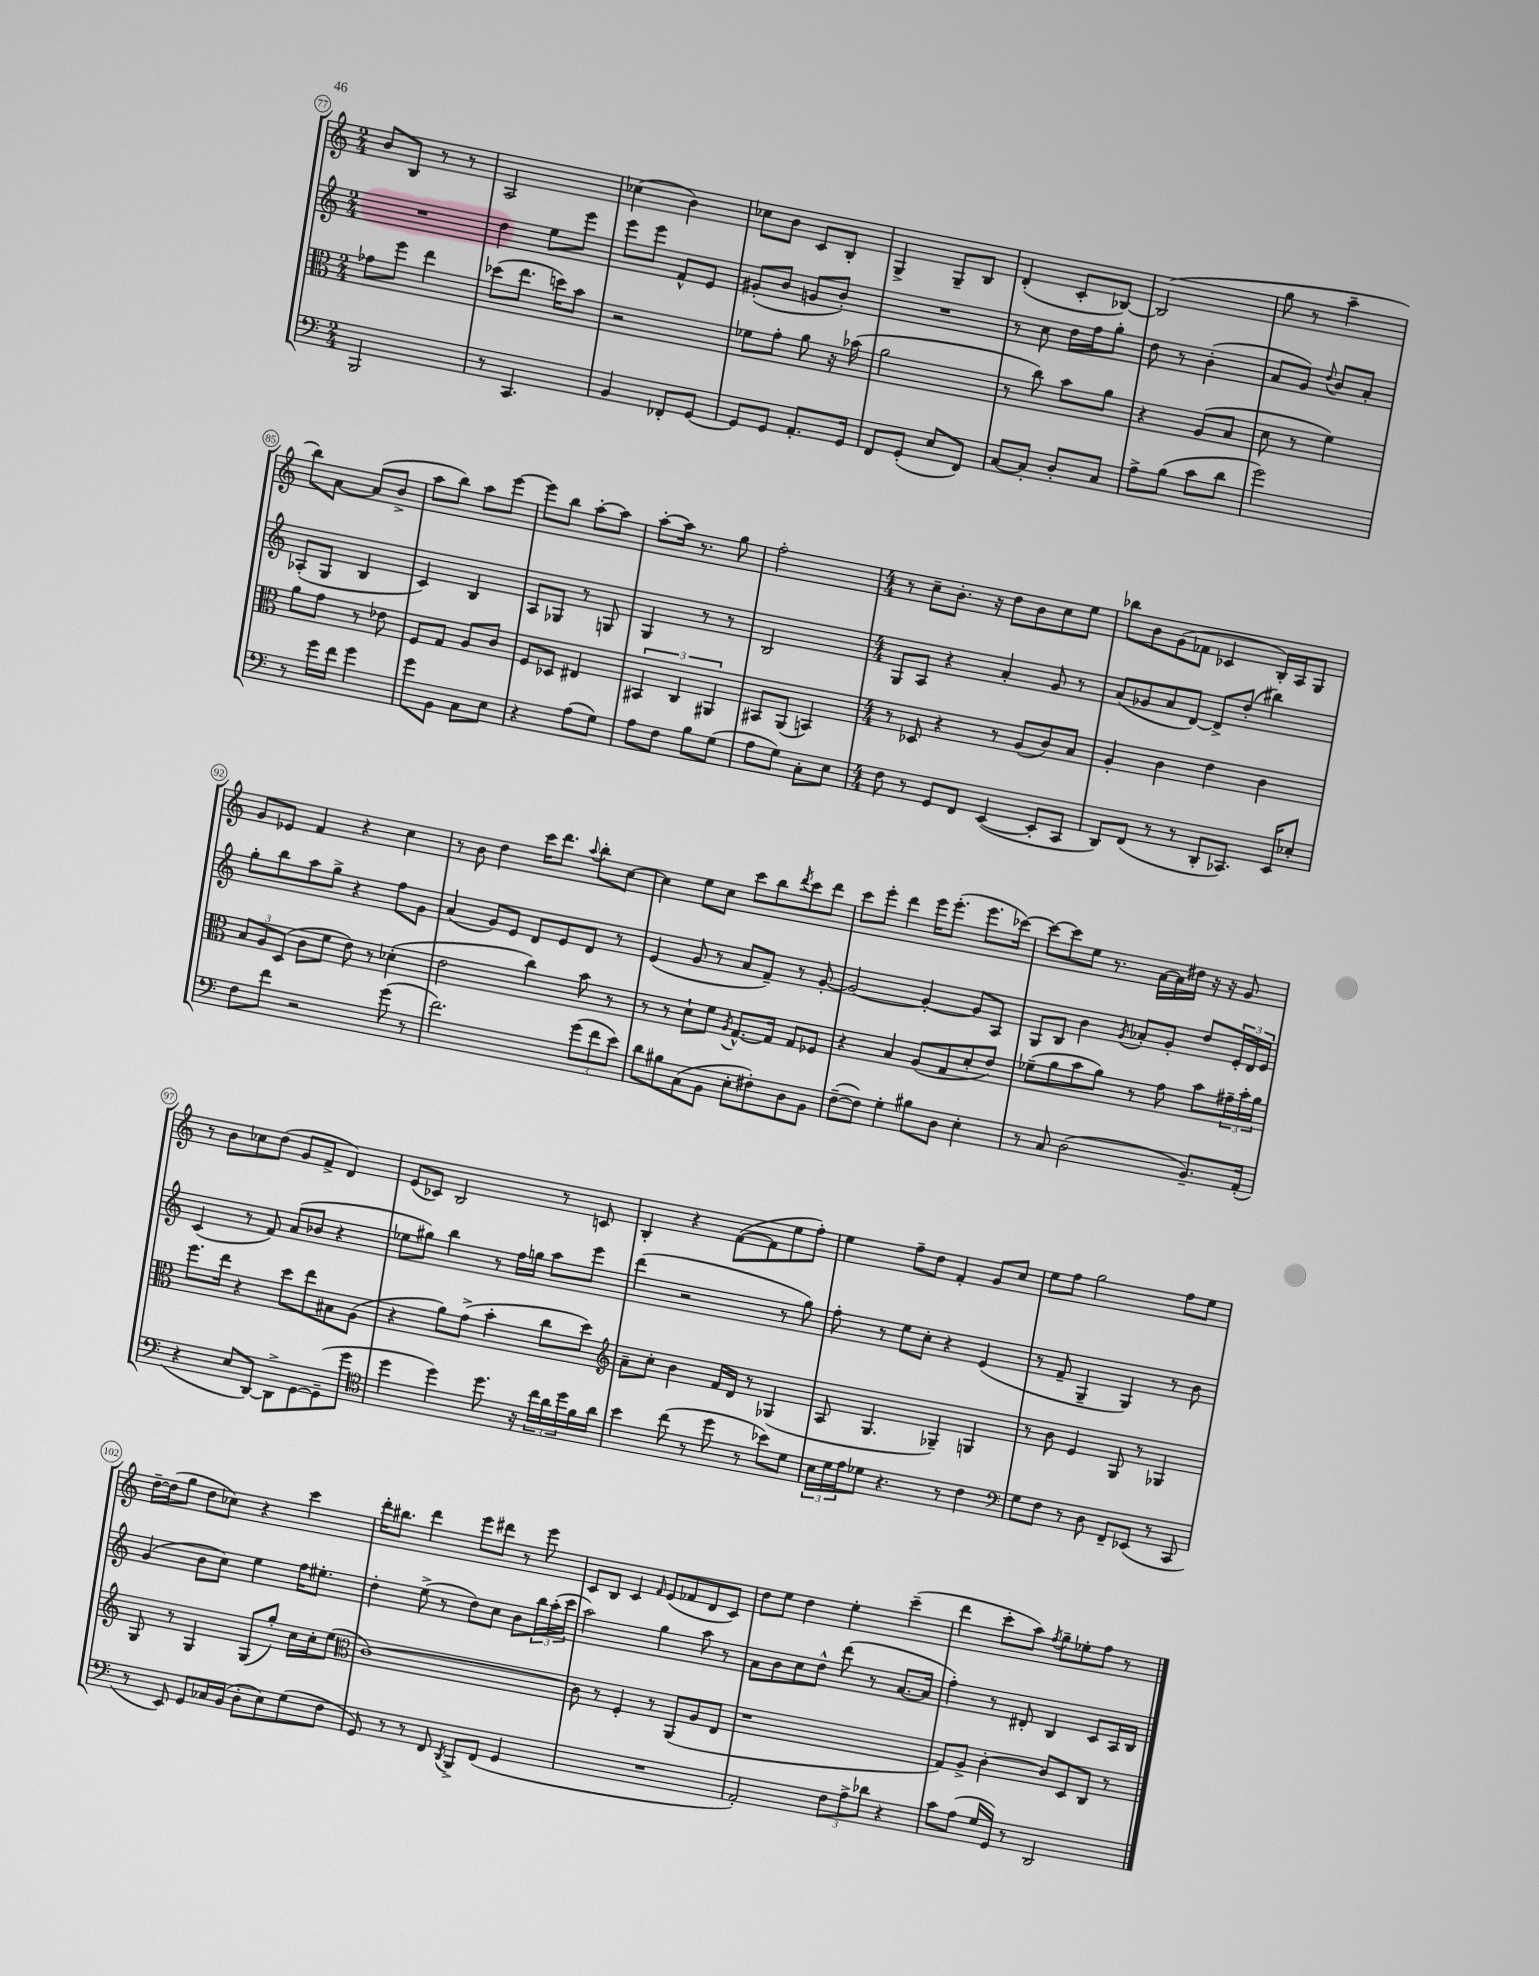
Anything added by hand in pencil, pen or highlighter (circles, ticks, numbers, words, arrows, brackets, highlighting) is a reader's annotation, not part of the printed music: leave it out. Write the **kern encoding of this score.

**kern	**kern	**kern	**kern
*part4	*part3	*part2	*part1
*staff4	*staff3	*staff2	*staff1
*clefF4	*clefC3	*clefG2	*clefG2
*k[]	*k[]	*k[]	*k[]
*M2/4	*M2/4	*M2/4	*M2/4
=77	=77	=77	=77
2BBB/	8g-X\L	2r	8b/L
.	8ff\J	.	8B/J
.	4ee\	.	8r
.	.	.	8r
=78	=78	=78	=78
8r	(8dd-X\L	4dd\	2A/
4.CC/	8.ee\J	.	.
.	.	8ee\L	.
.	16ddn\KL)	.	.
.	8b\J	8eee\J	.
=79	=79	=79	=79
4BB/	2r	8eee\L	(4cc-X\
.	.	8eee\J	.
8FF-X'/L	.	8f^^/L	4b\)
[8GG/J	.	8e/J	.
=80	=80	=80	=80
8GG/L]	8f-X\L	(8g#X'/L	8cc-X\L
8GG/J	8g'\J	8b/J	8b\J
8.AA'/L	8a\	8gn/L	8c/L
.	16r	8b'/J)	8B'/J
16GG/Jk	(16b-X\	.	.
=81	=81	=81	=81
8FF/L	2a\	2r	4G^/
(8GG'/J	.	.	.
8E/L	.	.	8G~/L
8FF/J)	.	.	8B/J
=82	=82	=82	=82
[8C/L	8r	8r	(4d'/
8C'/J]	8cc\)	8cc\	.
8D'/L	8b\L	16dd\LL	8c'/L
.	.	16ff\J	.
8C/J	8a\J	8gg'\J	[8B-X/J)
=83	=83	=83	=83
8A^\L	4r	8dd\	(2B-/]
(8B\J	.	8r	.
8c\L	(8A/L	(4b'\	.
8d\J	8B/J	.	.
=84	=84	=84	=84
2g\)	8d\	8a/L	8gg\
.	8r	8g/J)	8r
.	.	8qqdd/	.
.	4f\)	8b/L	4aa~\
.	.	8a'/J	.
!!LO:LB:g=z
=85	=85	=85	=85
8r	8a\L	(8A-X'/L	8bb\L)
16g\LL	8g\J	8G/J	[8a\J
16f\JJ	.	.	.
4g\	8r	4B/	(8a/L]
.	8e-X\	.	8b^/J
=86	=86	=86	=86
8g\L	8F/L	4c/)	8aa\L
8BB\J	8G/J	.	8bb\J)
8C\L	8A/L	4B/	8aa\L
8E\J	8c/J	.	[8eee\J
=87	=87	=87	=87
4r	8F/L	8A/L	8eee\L]
.	8D-X/J	8G-X/J	8bb\J
(8A\L	4E#X/	8r	[8aa'\L
8G\J)	.	8Gn/	8aa\J]
=88	=88	=88	=88
8A\L	6BB#X/	4G/	[8aa'\L
8F\J	.	.	16aa\Jk]
.	6C/	.	.
.	.	.	8.r
8B\L	.	8r	.
.	6AA#X/	.	.
(8G\J	.	8r	8gg\
=89	=89	=89	=89
8A\L	8BB#X/L	2B/	2ff'\
8G\J)	(8AA/J	.	.
8C'\L	4BBn/)	.	.
8E\J	.	.	.
=90	=90	=90	=90
*M4/4	*M4/4	*M4/4	*M4/4
8F\	8r	8G/L	8r
8r	8D-X/	8A/J	8cc~\L
8GG/L	4r	4r	8.b'\J
8FF/J	.	.	.
.	.	.	16r
([4EE/	8r	4a'/	8dd\L
.	(8A/L	.	8b\
8EE'/L]	8c/)	8g/	8cc\
8CC/J	8B/J	8r	8ee\J
=91	=91	=91	=91
8DD/L)	4A'/	(8a/L	8bb-X\L
(8FF/J	.	8g-X/	8b\
8r	4c\	8a/	(8g\
8r	.	[8d/J)	8f-X\J
8DD'/L	4e\	8d^/L]	4c-X/
8.CC-X/J)	.	(8dd'/J	.
.	4c\	4bb#X\)	16B'/LL)
16EE/KL	.	.	16A/J
8E-X'/J	.	.	8G/J
!!LO:LB:g=z
=92	=92	=92	=92
8F\L	12B/L	8gg'\L	8g/L
.	12A/	.	.
8f\J	.	8bb\	8e-X/J
.	(12D/J	.	.
2r	8c\L	8aa\	4f/
.	8f\J	8gg^\J	.
.	8e\)	4r	4r
.	8r	.	.
(8g\	(4d-X'\	8ff\L	4cc\
8r	.	8g\J	.
=93	=93	=93	=93
2.f\)	2e\	(4a/	8r
.	.	.	8b\
.	.	8g/L)	4dd\
.	.	8e/J	.
.	4cc\)	8d/L	16ccc\KL
.	.	.	8.ddd\J
.	.	8e/	.
.	.	.	8qqaa/
(12g\L	8b\	8d/J	8bb'\L
12f\	.	.	.
.	8r	8r	[8cc\J
12e\J)	.	.	.
=94	=94	=94	=94
8d\L	8r	(4e/	4cc\]
8B#X\	8r	.	.
(8C\	8d`\L	8g/	8ee\L
8BB\J	8f\J	8r	8cc\J
.	8qA/	.	.
8E'\L	[8.G^^/L	8a/L	8ccc\L
8F#X'\)	.	8f~/J)	8bb\
.	16G/Jk]	.	.
.	.	.	8qddd/
8D\	8G/L	8r	8ccc\
8BB\J	8F-X/J	[8g'/	8ddd\J
=95	=95	=95	=95
([8F~\L	4r	2g/_	8ccc\L
8F\J])	.	.	8eee'\J
4G'\	4B/	.	4ddd\
8B#X\L	(8A/L	4g'/_	16eee\KL
.	.	.	(8.eee'\J
8D\J	8G/	.	.
4E'\	8d'/	8g/L]	8.eee\L
.	8e/J)	8A/J	.
.	.	.	[16ccc-X\Jk)
=96	=96	=96	=96
8r	(8f-X~\L	8G/L	8ccc-\L_
8C/	8a\	8B/J	8ccc-\]
(2D\	8b\	4b\	8ee\J
.	8a\J)	.	8.r
.	.	8qg/	.
.	8r	8a-X'/L	.
.	.	.	[16a\LL
.	8g\	8g'/J	16a\]
.	.	.	16dd#X\JJ
8.BB~/L)	8b\L	8dd/L	16r
.	.	.	16r
.	24g#X~\L	24e'/L	8g/
.	24b'\	24d/	.
(16AA'/Jk	.	.	.
.	24a\JJ	24e/JJ	.
!!LO:LB:g=z
=97	=97	=97	=97
4r	8.ff\L	(4c/	8r
.	.	.	8b\L
.	16ee\Jk	.	.
8E/L	4r	8r	8cc-X\
[8DD/J)	.	8f/)	(8dd\J
8DD^\L]	8dd\L	(8a/L	8g/L
[8GG\	8ee\	8b-X/J	8f^/J
(8GG~\]	8B#X\	4r	4d/)
8g\J	(8A\J	.	.
=98	=98	=98	=98
*clefC4	*	*	*
4dd\	4r	8ee-X\L	(8e/L
.	.	8gg#X\J)	8c-X/J)
4dd\)	8a\L)	4bb\	2B/
.	(8g^\J	.	.
8.dd\	4b'\	8r	.
.	.	16ff\LL	.
16r	.	16ggn\JJ	.
24cc\LL	8cc\L	8aa\L	8r
24a\	.	.	.
24dd\	.	.	.
16f\	8dd\J)	8eee\J	8cn/
16a\JJ	.	.	.
=99	=99	=99	=99
*	*clefG2	*	*
4b\	8a~\L	(4ddd\	4B'/
.	8cc'\J	.	.
(8cc\	4b\	2r	4r
8r	.	.	.
8dd\	16f/LL	.	([8f\L
.	16d/JJ	.	.
8r	8r	.	8f\]
8b-X\L)	(4G-X/	8r	8ee\
8d\J	.	8gg\)	8ff'\J)
=100	=100	=100	=100
24B\LL	8A/	8ff'\	4ee\
24d\	.	.	.
24e\J	.	.	.
8d-X\J	4.G/	8r	.
4.r	.	8ee\L	8ff~\L
.	.	8cc'\J	8dd\J
.	4G-X~/)	4r	4f'/
8r	.	.	.
4c\	4Gn/	(4e/	8g/L
.	.	.	8cc/J
=101	=101	=101	=101
*clefF4	*	*	*
8G\L	8r	8r	8ee\L
8F\J	8b\	8f~/	8ff\J
8r	4e/	4G~/	2gg\
8D\	.	.	.
8FF~/L	8G/	4G/)	.
(8EE-X/J	8r	.	.
8r	4G-X/	8r	8ff\L
8CC/	.	8b\	8ee\J
!!LO:LB:g=z
=102	=102	=102	=102
8r	8G/	(4g/	[16dd~\LL
.	.	.	(16dd\J]
8EE/)	8r	.	8gg\J
8GG/L	4G/	8b\L	8dd\L
16C-X/L	.	8cc\J)	8cc-X\J)
(16BB/JJ	.	.	.
8D'\L	(8G/L	4ee\	4r
8E\)	8gg'/J)	.	.
(8G\	16cc\LL	16ff\KL	4ccc\
.	16cc'\J	8.ee#X'\J	.
8F\J	(8ee\J	.	.
=103	=103	=103	=103
*	*clefC3	*	*
8GG/)	[1c)	4dd'\	16ddd'\KL
.	.	.	8.bb#X\J
8r	.	.	.
8r	.	(8ee^\	4ddd\
8FF/	.	8r	.
8qDD/	.	.	.
8BBB^/L	.	8dd\L)	8eee\L
(8FF/J	.	8cc\J	8ddd#X\J
4GG/	.	8b\L	8r
.	.	24bb\L	8eee\
.	.	(24aa'\	.
.	.	24ccc\JJ	.
=104	=104	=104	=104
1r	8c\]	2aa\)	8c/L
.	8r	.	8B/J
.	4F'/	.	4c/
.	.	.	16qqf/
.	8r	4gg\	(8e/L
.	(8AA/L	.	8f-X/
.	8A/	8aa\	8d/
.	8E/J	8r	8c/J)
=105	=105	=105	=105
2AA'/)	1r	8a\L	8dd\L
.	.	8b\	8ee\J
.	.	8cc\	4dd\
.	.	8dd^^\J	.
12F\L	.	(8ddd\	4ee'\
12A^\	.	.	.
.	.	8r	.
12d-X\J	.	.	.
4r	.	[8.a/L	(4ccc~\
.	.	16a/Jk]	.
=106	=106	=106	=106
8c\L	8G/L)	4ff'\)	4ddd\
(8A\J	8A^/J	.	.
16G/LL	[4c'\	8r	8ccc'\L
16GG/JJ)	.	.	.
8r	.	8d#X'/	8aa\J)
.	.	.	8qff/
2DD/	8c/L]	4B/	8gg~\L
.	8D/	.	8ee-X'\
.	8C/J	8c/L	8ff\J
.	8r	16A/L	8r
.	.	16B/JJ	.
==	==	==	==
*-	*-	*-	*-
